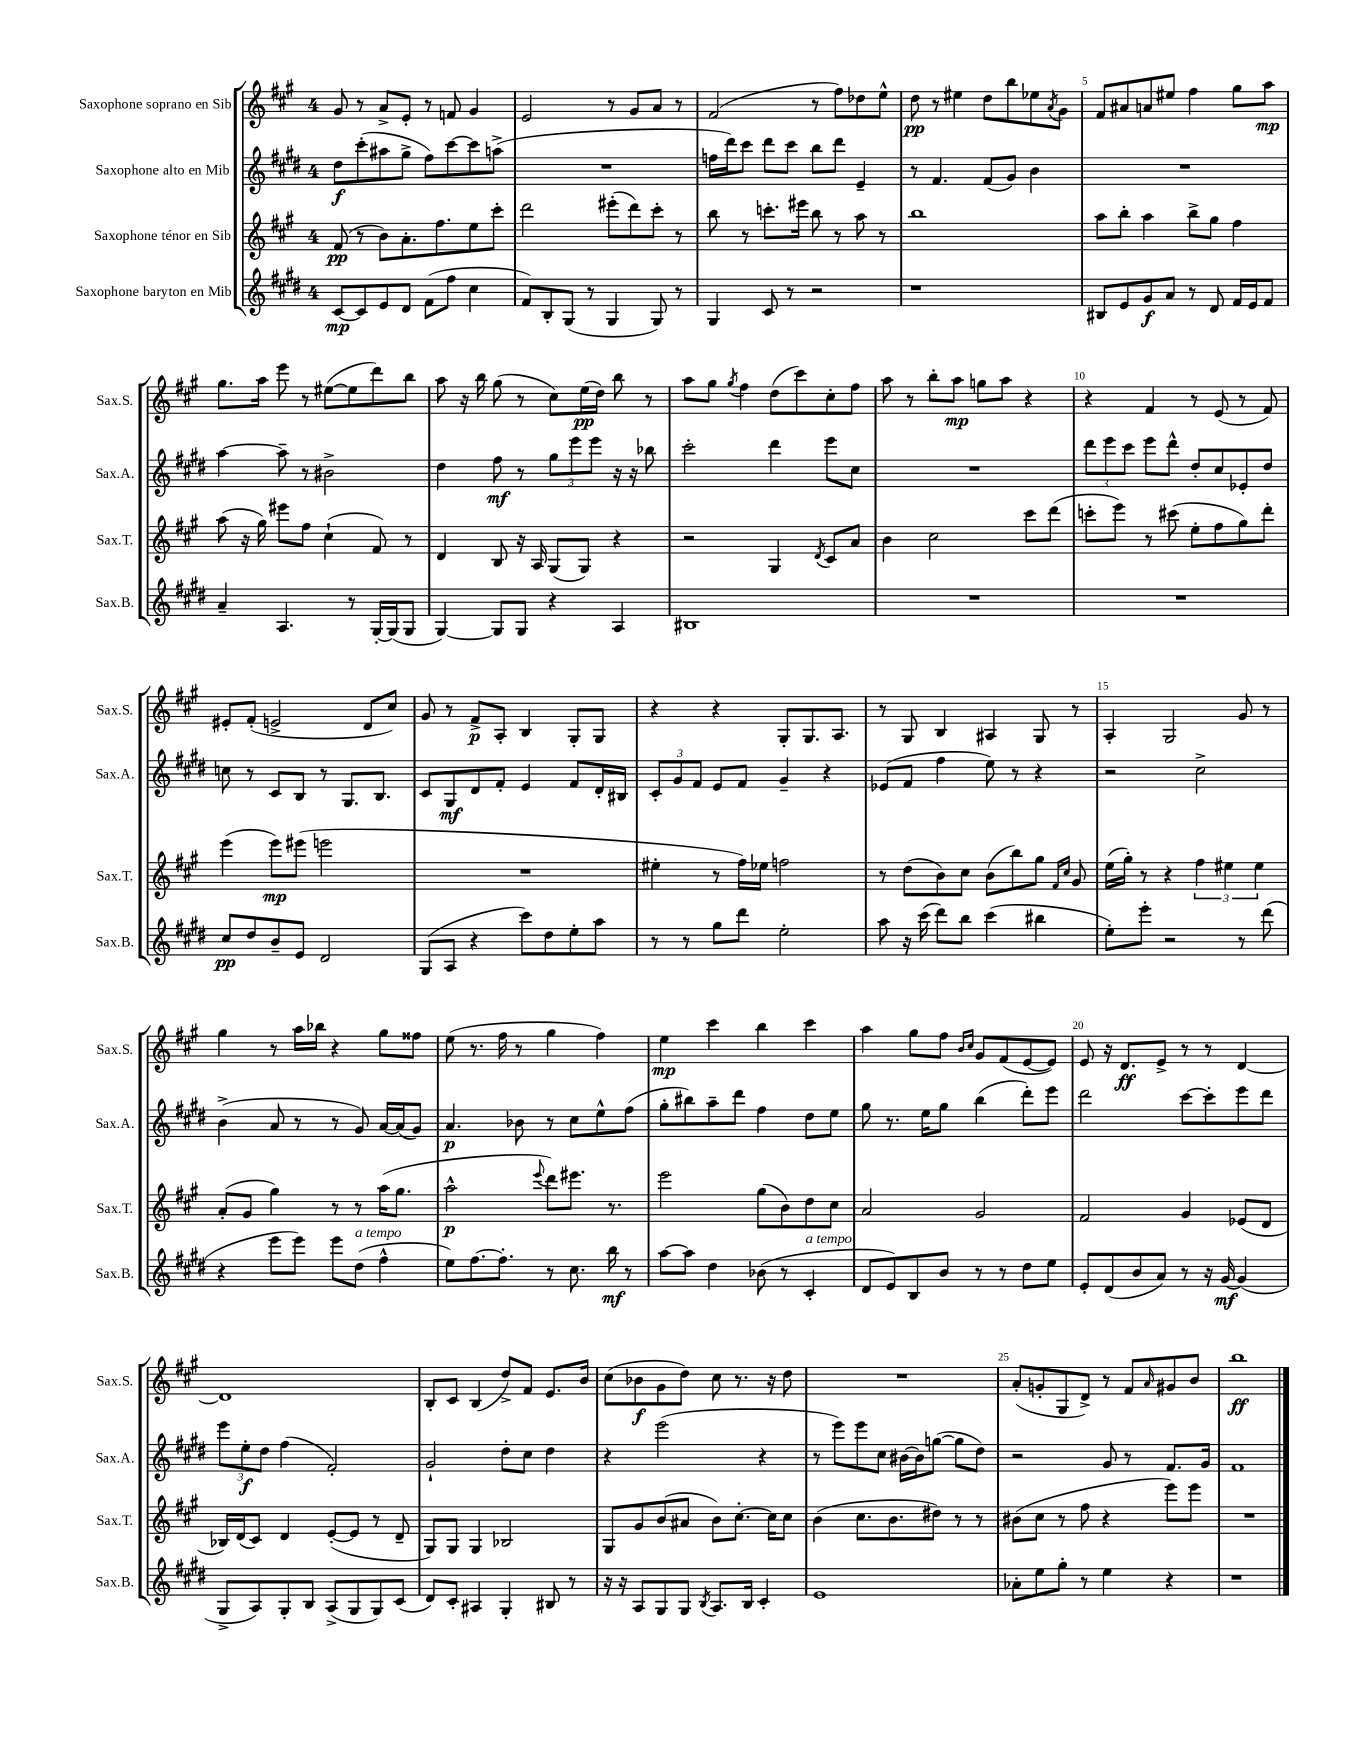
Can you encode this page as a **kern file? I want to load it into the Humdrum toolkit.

**kern	**dynam	**kern	**dynam	**kern	**dynam	**kern	**dynam
*part4	*part4	*part3	*part3	*part2	*part2	*part1	*part1
*staff4	*staff4	*staff3	*staff3	*staff2	*staff2	*staff1	*staff1
*I"Saxophone baryton en Mib	*	*I"Saxophone ténor en Sib	*	*I"Saxophone alto en Mib	*	*I"Saxophone soprano en Sib	*
*I'Sax.B.	*	*I'Sax.T.	*	*I'Sax.A.	*	*I'Sax.S.	*
*clefG2	*	*clefG2	*	*clefG2	*	*clefG2	*
*k[f#c#g#d#]	*	*k[f#c#g#]	*	*k[f#c#g#d#]	*	*k[f#c#g#]	*
*M4/4	*	*M4/4	*	*M4/4	*	*M4/4	*
=1	=1	=1	=1	=1	=1	=1	=1
[8c#/L	mp	(8f#/	pp	8dd#\L	f	8g#/	.
8c#/]	.	8r	.	(8ccc#'\	.	8r	.
8e/	.	8b\L)	.	8aa#X\	.	8a^/L	.
8d#/J	.	8.a'\	.	8gg#^\J	.	8e'/J	.
(8f#\L	.	.	.	8ff#\L)	.	8r	.
.	.	8.ff#\	.	.	.	.	.
8ff#\J	.	.	.	[8ccc#\	.	8fn/	.
4cc#\	.	8ee\	.	8ccc#\]	.	4g#/	.
.	.	8ccc#'\J	.	(8aan^\J	.	.	.
=2	=2	=2	=2	=2	=2	=2	=2
8f#/L)	.	2ddd\	.	1r	.	2e/	.
8B'/	.	.	.	.	.	.	.
(8G#/J	.	.	.	.	.	.	.
8r	.	.	.	.	.	.	.
4G#/	.	(8eee#X'\L	.	.	.	8r	.
.	.	8ddd\)	.	.	.	8g#/L	.
8G#/)	.	8ccc#'\J	.	.	.	8a/J	.
8r	.	8r	.	.	.	8r	.
=3	=3	=3	=3	=3	=3	=3	=3
4G#/	.	8bb\	.	16ffn\LL	.	(2f#/	.
.	.	.	.	16ddd#\J)	.	.	.
.	.	8r	.	8ccc#\J	.	.	.
8c#/	.	8.cccn'\L	.	8ddd#\L	.	.	.
8r	.	.	.	8ccc#\J	.	.	.
.	.	16eee#X\Jk	.	.	.	.	.
2r	.	8bb\	.	8bb\L	.	8r	.
.	.	8r	.	8ddd#\J	.	8ff#\L)	.
.	.	8aa\	.	4e~/	.	8dd-X\	.
.	.	8r	.	.	.	8ee^^\J	.
=4	=4	=4	=4	=4	=4	=4	=4
1r	.	1bb	.	8r	.	8dd\	pp
.	.	.	.	4.f#/	.	8r	.
.	.	.	.	.	.	4ee#X\	.
.	.	.	.	(8f#/L	.	8dd\L	.
.	.	.	.	8g#/J)	.	8bb\	.
.	.	.	.	4b\	.	8ee-X\	.
.	.	.	.	.	.	8qa/	.
.	.	.	.	.	.	8g#\J	.
=5	=5	=5	=5	=5	=5	=5	=5
8B#X/L	.	8aa\L	.	1r	.	8f#/L	.
8e/	.	8bb'\J	.	.	.	8a#X/	.
8g#/	f	4aa\	.	.	.	8an/	.
8a/J	.	.	.	.	.	8ee#X/J	.
8r	.	8bb^\L	.	.	.	4ff#\	.
8d#/	.	8gg#\J	.	.	.	.	.
16f#/LL	.	4ff#\	.	.	.	8gg#\L	.
16e/J	.	.	.	.	.	.	.
8f#/J	.	.	.	.	.	8aa\J	mp
!!LO:LB:g=z
=6	=6	=6	=6	=6	=6	=6	=6
4a~/	.	(8aa\	.	[4aa\	.	8.gg#\L	.
.	.	16r	.	.	.	.	.
.	.	16gg#\)	.	.	.	16aa\Jk	.
4.A/	.	8eee#X\L	.	8aa~\]	.	8eee\	.
.	.	8ff#\J	.	8r	.	8r	.
.	.	(4cc#`\	.	2b#X^\	.	([8ee#X\L	.
8r	.	.	.	.	.	8ee#\]	.
[16G#'/LL	.	8f#/)	.	.	.	8ddd\)	.
(16G#/J]	.	.	.	.	.	.	.
8G#/J	.	8r	.	.	.	8bb\J	.
=7	=7	=7	=7	=7	=7	=7	=7
[4G#/)	.	4d/	.	4dd#\	.	8aa\	.
.	.	.	.	.	.	16r	.
.	.	.	.	.	.	16bb\	.
8G#/L]	.	8B/	.	8ff#\	mf	(8gg#\	.
8G#/J	.	16r	.	8r	.	8r	.
.	.	16A/	.	.	.	.	.
4r	.	(8G#/L	.	12gg#\L	.	8cc#\L)	.
.	.	.	.	12eee\	.	.	.
.	.	8G#/J)	.	.	.	(16ee\L	pp
.	.	.	.	12eee\J	.	.	.
.	.	.	.	.	.	16dd\JJ)	.
4A/	.	4r	.	16r	.	8bb\	.
.	.	.	.	16r	.	.	.
.	.	.	.	8bb-X\	.	8r	.
=8	=8	=8	=8	=8	=8	=8	=8
1B#X	.	2r	.	2ccc#'\	.	8aa\L	.
.	.	.	.	.	.	8gg#\J	.
.	.	.	.	.	.	8qgg#/	.
.	.	.	.	.	.	4ff#\	.
.	.	4G#/	.	4ddd#\	.	(8dd\L	.
.	.	.	.	.	.	8ccc#\)	.
.	.	8qd/	.	.	.	.	.
.	.	8c#/L	.	8eee\L	.	8cc#'\	.
.	.	8a/J	.	8cc#\J	.	8ff#\J	.
=9	=9	=9	=9	=9	=9	=9	=9
1r	.	4b\	.	1r	.	8aa\	.
.	.	.	.	.	.	8r	.
.	.	2cc#\	.	.	.	8bb'\L	.
.	.	.	.	.	.	8aa\J	mp
.	.	.	.	.	.	8ggn\L	.
.	.	.	.	.	.	8aa\J	.
.	.	8ccc#\L	.	.	.	4r	.
.	.	(8ddd\J	.	.	.	.	.
=10	=10	=10	=10	=10	=10	=10	=10
1r	.	8cccn'\L	.	12ddd#\L	.	4r	.
.	.	.	.	12eee\	.	.	.
.	.	8eee\J)	.	.	.	.	.
.	.	.	.	12ccc#\J	.	.	.
.	.	8r	.	8eee\L	.	4f#/	.
.	.	(8ccc#X\	.	8ddd#^^\J	.	.	.
.	.	8ee'\L	.	8dd#'/L	.	8r	.
.	.	8ff#\	.	8cc#/	.	(8e/	.
.	.	8gg#\)	.	8e-X'/	.	8r	.
.	.	8ddd'\J	.	8dd#/J	.	8f#/)	.
!!LO:LB:g=z
=11	=11	=11	=11	=11	=11	=11	=11
8cc#/L	pp	(4eee\	.	8ccn\	.	8e#X'/L	.
8dd#/	.	.	.	8r	.	(8f#'/J	.
8b~/	.	8eee\L)	mp	8c#/L	.	2en^/	.
8e/J	.	(8eee#X\J	.	8B/J	.	.	.
2d#/	.	2eeen\	.	8r	.	.	.
.	.	.	.	8.G#/L	.	.	.
.	.	.	.	.	.	8d/L	.
.	.	.	.	8.B/J	.	.	.
.	.	.	.	.	.	8cc#/J)	.
=12	=12	=12	=12	=12	=12	=12	=12
(8G#/L	.	1r	.	8c#/L	.	8g#/	.
8A/J	.	.	.	8G#/	mf	8r	.
4r	.	.	.	8d#/	.	8f#^/L	p
.	.	.	.	8f#'/J	.	8A'/J	.
8ccc#\L)	.	.	.	4e/	.	4B/	.
8dd#\	.	.	.	.	.	.	.
8ee'\	.	.	.	8f#/L	.	8G#'/L	.
8aa\J	.	.	.	16d#'/L	.	8G#/J	.
.	.	.	.	16B#X/JJ	.	.	.
=13	=13	=13	=13	=13	=13	=13	=13
8r	.	4ee#X'\	.	12c#'/L	.	4r	.
.	.	.	.	12g#/	.	.	.
8r	.	.	.	.	.	.	.
.	.	.	.	12f#/J	.	.	.
8gg#\L	.	8r	.	8e/L	.	4r	.
8ddd#\J	.	16ff#\LL)	.	8f#/J	.	.	.
.	.	16ee-X\JJ	.	.	.	.	.
2ee'\	.	2ffn\	.	4g#~/	.	8G#'/L	.
.	.	.	.	.	.	8.G#/	.
.	.	.	.	4r	.	.	.
.	.	.	.	.	.	8.A/J	.
=14	=14	=14	=14	=14	=14	=14	=14
8aa\	.	8r	.	(8e-X/L	.	8r	.
16r	.	(8dd\L	.	8f#/J	.	8G#/	.
(16ccc#\	.	.	.	.	.	.	.
8ddd#\L)	.	8b\)	.	4ff#\	.	4B/	.
8bb\J	.	8cc#\J	.	.	.	.	.
(4ccc#\	.	(8b\L	.	8ee\)	.	4A#X/	.
.	.	8bb\)	.	8r	.	.	.
4bb#X\	.	8gg#\J	.	4r	.	8G#/	.
.	.	16qqf#/LL	.	.	.	.	.
.	.	16qqcc#/JJ	.	.	.	.	.
.	.	8g#/	.	.	.	8r	.
=15	=15	=15	=15	=15	=15	=15	=15
8ee'\L)	.	(16ee\LL	.	2r	.	4A'/	.
.	.	16gg#'\JJ)	.	.	.	.	.
8eee'\J	.	8r	.	.	.	.	.
2r	.	4r	.	.	.	2G#/	.
.	.	6ff#\	.	2cc#^\	.	.	.
.	.	6ee#X\	.	.	.	.	.
8r	.	.	.	.	.	8g#/	.
.	.	6ee#\	.	.	.	.	.
(8ddd#\	.	.	.	.	.	8r	.
!!LO:LB:g=z
=16	=16	=16	=16	=16	=16	=16	=16
4r	.	(8a'/L	.	(4b^\	.	4gg#\	.
.	.	8g#/J	.	.	.	.	.
8eee\L	.	4gg#\)	.	8a/	.	8r	.
8eee\J)	.	.	.	8r	.	16aa\LL	.
.	.	.	.	.	.	16bb-X\JJ	.
8eee\L	.	8r	.	8r	.	4r	.
!LO:TX:a:i:t=a tempo	!	!	!	!	!	!	!
(8dd#\J	.	8r	.	8g#/)	.	.	.
4ff#^^\	.	(16aa\KL	.	[16a/LL	.	8gg#\L	.
.	.	8.gg#\J	.	(16a/J]	.	.	.
.	.	.	.	8g#/J)	.	8ff##X\J	.
=17	=17	=17	=17	=17	=17	=17	=17
8ee\L)	.	2aa^^\	p	4.a/	p	(8ee\	.
[8.ff#\	.	.	.	.	.	8.r	.
8.ff#'\J]	.	.	.	.	.	16ff#\	.
.	.	.	.	8b-X\	.	8r	.
.	.	8qqeee/	.	.	.	.	.
8r	.	8ddd\L)	.	8r	.	4gg#\	.
8.cc#\	.	8.eee#X\J	.	8cc#\L	.	.	.
.	.	.	.	8ee^^\	.	4ff#\)	.
16bb\	mf	8.r	.	.	.	.	.
8r	.	.	.	(8ff#\J	.	.	.
=18	=18	=18	=18	=18	=18	=18	=18
[8aa\L	.	2eee\	.	8gg#'\L	.	4ee\	mp
8aa\J]	.	.	.	8bb#X\)	.	.	.
4dd#\	.	.	.	8aa~\	.	4ccc#\	.
.	.	.	.	8ddd#\J	.	.	.
(8b-X\	.	(8gg#\L	.	4ff#\	.	4bb\	.
8r	.	8b\)	.	.	.	.	.
!LO:TX:a:i:t=a tempo	!	!	!	!	!	!	!
4c#'/	.	8dd\	.	8dd#\L	.	4ccc#\	.
.	.	8cc#\J	.	8ee\J	.	.	.
=19	=19	=19	=19	=19	=19	=19	=19
8d#/L	.	2a/	.	8gg#\	.	4aa\	.
8e/)	.	.	.	8.r	.	.	.
8B/	.	.	.	.	.	8gg#\L	.
.	.	.	.	16ee\KL	.	.	.
8b/J	.	.	.	8gg#\J	.	8ff#\J	.
.	.	.	.	.	.	16qqb/LL	.
.	.	.	.	.	.	16qqcc#/JJ	.
8r	.	2g#/	.	(4bb\	.	8g#/L	.
8r	.	.	.	.	.	(8f#/	.
8dd#\L	.	.	.	8ddd#'\L)	.	[8e/	.
8ee\J	.	.	.	8eee\J	.	8e/J])	.
=20	=20	=20	=20	=20	=20	=20	=20
8e'/L	.	2f#/	.	2ddd#\	.	8e/	.
(8d#/	.	.	.	.	.	16r	.
.	.	.	.	.	.	8.d/L	ff
8b/	.	.	.	.	.	.	.
8a/J)	.	.	.	.	.	8e^/J	.
8r	.	4g#/	.	[8ccc#\L	.	8r	.
16r	.	.	.	8ccc#'\]	.	8r	.
[16g#/	mf	.	.	.	.	.	.
(4g#/]	.	(8e-X/L	.	8eee\	.	[4d/	.
.	.	8d/J	.	8ddd#\J	.	.	.
!!LO:LB:g=z
=21	=21	=21	=21	=21	=21	=21	=21
8G#^/L	.	16B-X/LL)	.	12eee\L	.	1d]	.
.	.	(16d/J	.	.	.	.	.
.	.	.	.	12ee'\	f	.	.
8A/)	.	8c#/J)	.	.	.	.	.
.	.	.	.	12dd#\J	.	.	.
8G#'/	.	4d/	.	(4ff#\	.	.	.
8B/J	.	.	.	.	.	.	.
(8A^/L	.	([8e'/L	.	2f#'/)	.	.	.
8G#/	.	8e/J]	.	.	.	.	.
8G#/)	.	8r	.	.	.	.	.
(8c#/J	.	8d~/	.	.	.	.	.
=22	=22	=22	=22	=22	=22	=22	=22
8d#/L)	.	8G#/L)	.	2g#`/	.	8B'/L	.
8c#'/J	.	8G#/J	.	.	.	8c#/J	.
4A#X/	.	4G#/	.	.	.	(4B/	.
4G#'/	.	2B-X/	.	8dd#'\L	.	8dd^/L)	.
.	.	.	.	8cc#\J	.	8f#/J	.
8B#X/	.	.	.	4dd#\	.	8.e/L	.
8r	.	.	.	.	.	.	.
.	.	.	.	.	.	16b/Jk	.
=23	=23	=23	=23	=23	=23	=23	=23
16r	.	8G#/L	.	4r	.	(8cc#\L	.
16r	.	.	.	.	.	.	.
8A/L	.	8g#/	.	.	.	8b-X\	f
8G#/	.	(8b/	.	(2eee\	.	8g#\	.
8G#/J	.	8a#X/J	.	.	.	8dd\J)	.
8qB/	.	.	.	.	.	.	.
8.A/L	.	8b\L)	.	.	.	8cc#\	.
.	.	[8.cc#'\J	.	.	.	8.r	.
16B/Jk	.	.	.	.	.	.	.
4c#'/	.	.	.	4r	.	.	.
.	.	16cc#\KL]	.	.	.	16r	.
.	.	8cc#\J	.	.	.	8dd\	.
=24	=24	=24	=24	=24	=24	=24	=24
1e	.	(4b\	.	8r	.	1r	.
.	.	.	.	8eee\L)	.	.	.
.	.	8.cc#\L	.	8eee\	.	.	.
.	.	.	.	8cc#\J	.	.	.
.	.	8.b\	.	.	.	.	.
.	.	.	.	[16b#X\LL	.	.	.
.	.	.	.	16b#\J]	.	.	.
.	.	8dd#X\J)	.	([8ggn\J	.	.	.
.	.	8r	.	8gg\L]	.	.	.
.	.	8r	.	8dd#\J)	.	.	.
=25	=25	=25	=25	=25	=25	=25	=25
8a-X'\L	.	(8b#X\L	.	2r	.	(8a'/L	.
8ee\	.	8cc#\J	.	.	.	8gn'/	.
8gg#'\J	.	8r	.	.	.	8G#/	.
8r	.	8ff#\	.	.	.	8d^/J)	.
4ee\	.	4r	.	8g#/	.	8r	.
.	.	.	.	8r	.	8f#/L	.
.	.	.	.	.	.	16qqa/	.
4r	.	8eee\L)	.	8.f#/L	.	8g#X/	.
.	.	8eee\J	.	.	.	8b/J	.
.	.	.	.	16g#/Jk	.	.	.
=26	=26	=26	=26	=26	=26	=26	=26
1r	.	1r	.	1f#	.	1bb	ff
==	==	==	==	==	==	==	==
*-	*-	*-	*-	*-	*-	*-	*-
